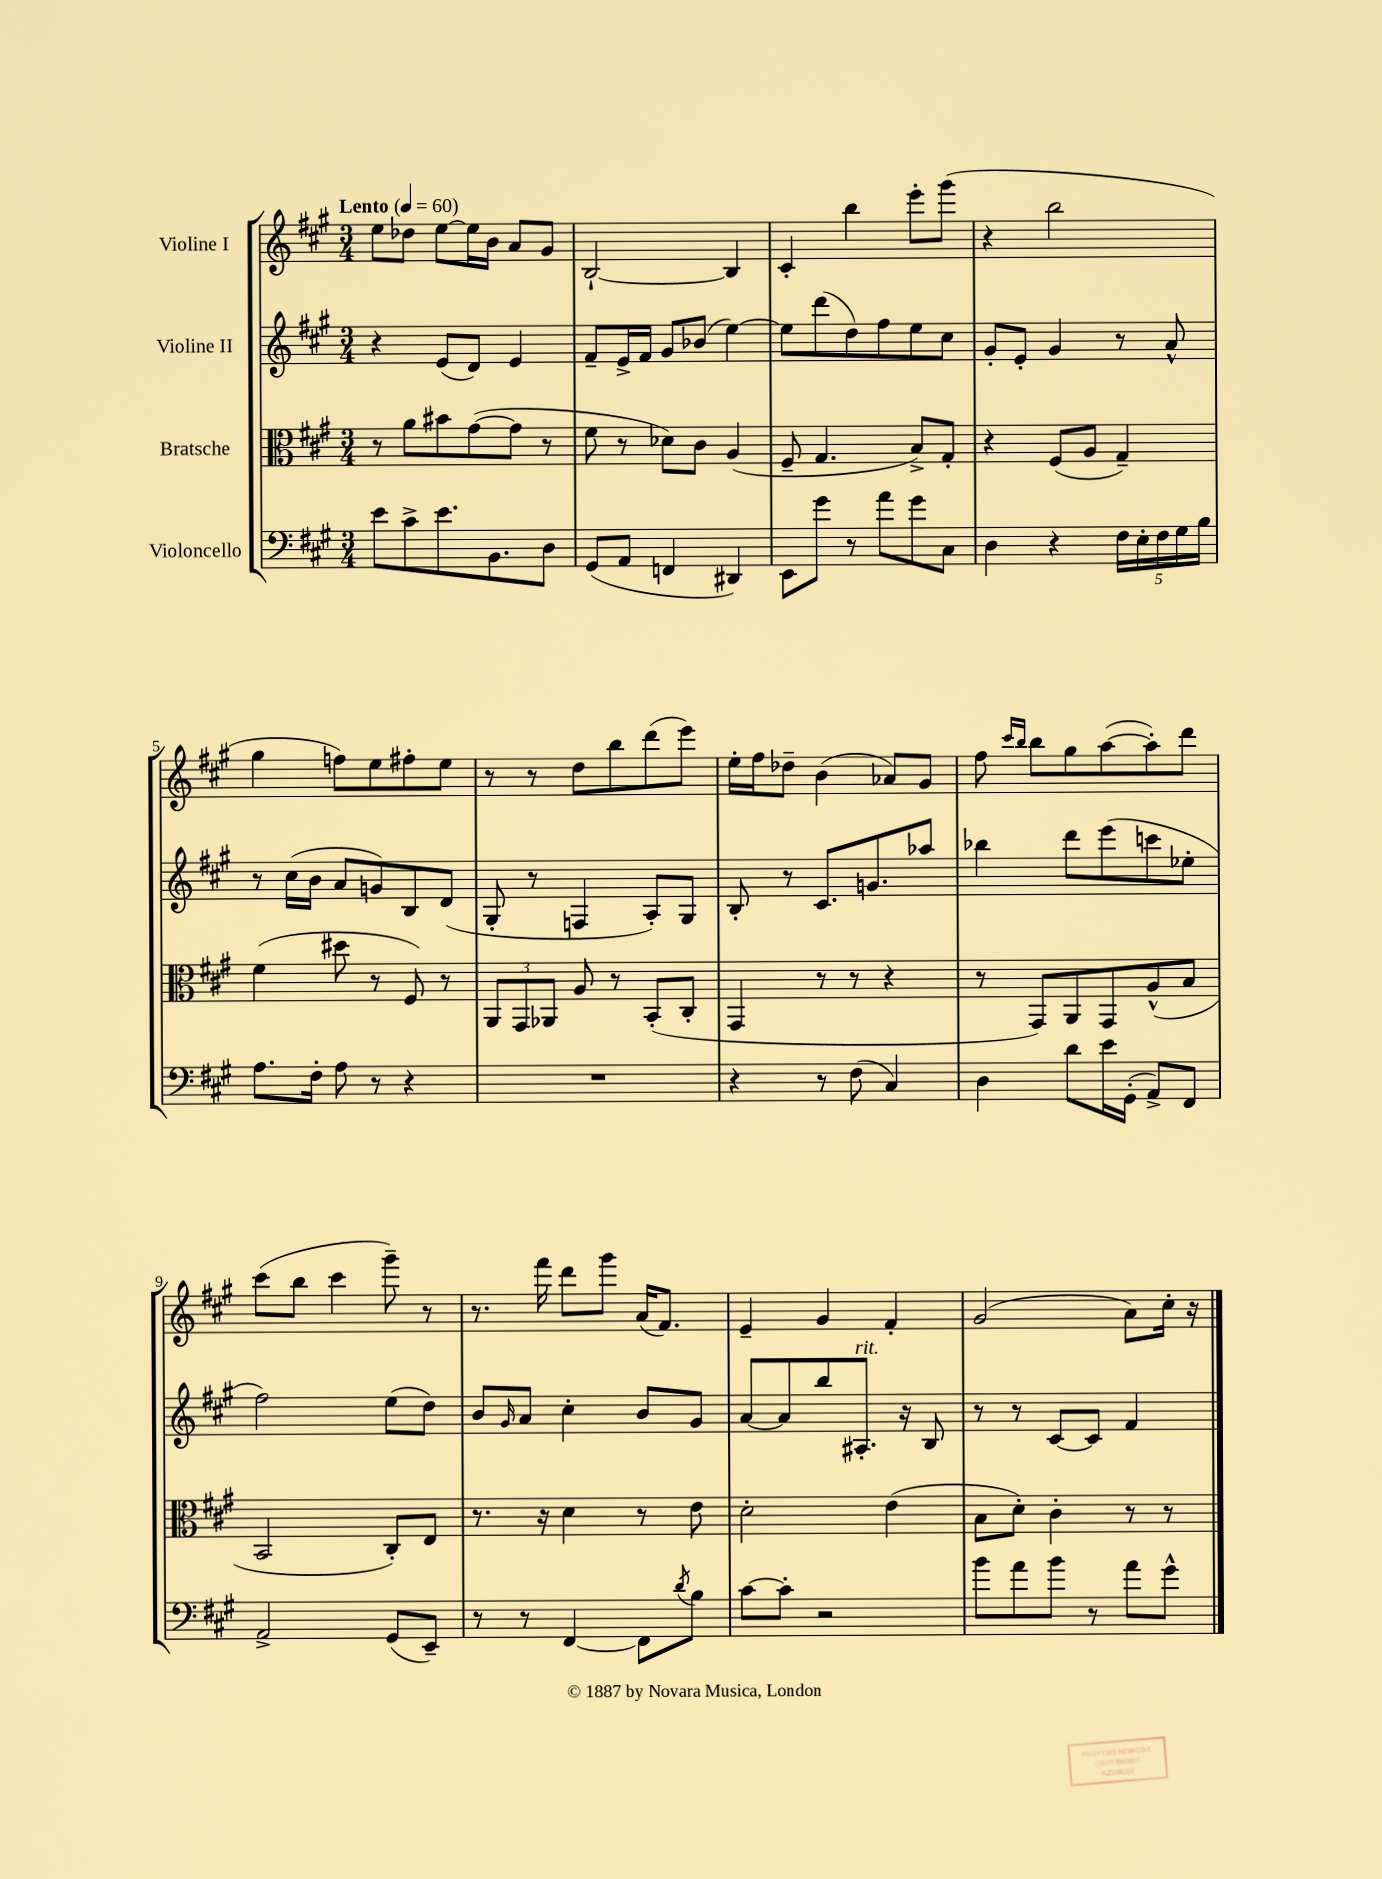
<<
\new StaffGroup <<
\new Staff = "s0" \with { instrumentName = "Violine I" } {
    \clef treble \key a \major \numericTimeSignature \time 3/4 \tempo "Lento" 4 = 60
    e''8 des''8 e''8~ e''16 b'16 a'8 gis'8 |
    b2~-! b4 |
    cis'4-. b''4 e'''8-. gis'''8( |
    r4 b''2 |
    gis''4 f''8) e''8 fis''8-. e''8 |
    r8 r8 d''8 b''8 d'''8( e'''8) |
    e''16-. fis''16 des''8-- b'4( aes'8) gis'8 |
    fis''8 \grace { cis'''16 b''16 } b''8 gis''8 a''8~( a''8-.) d'''8 |
    cis'''8( b''8 cis'''4 gis'''8--) r8 |
    r8. fis'''16 d'''8 gis'''8 a'16( fis'8.) |
    e'4-- gis'4 fis'4-. |
    gis'2( a'8) cis''16-. r16 \bar "|." |
}
\new Staff = "s1" \with { instrumentName = "Violine II" } {
    \clef treble \key a \major \numericTimeSignature \time 3/4
    r4 e'8( d'8) e'4 |
    fis'8-- e'16-> fis'16 gis'8 bes'8( e''4~) |
    e''8 d'''8( d''8) fis''8 e''8 cis''8 |
    gis'8-. e'8-. gis'4 r8 a'8-^ |
    r8 cis''16( b'16 a'8 g'8) b8 d'8( |
    gis8-. r8 f4 a8-.) gis8 |
    b8-. r8 cis'8. g'8. aes''8 |
    bes''4 d'''8 e'''8( c'''8 ees''8-. |
    fis''2) e''8( d''8) |
    b'8 \grace { gis'16 } a'8 cis''4-. b'8 gis'8 |
    a'8~ a'8 b''8 ais8.-.^\markup { \italic "rit." } r16 b8 |
    r8 r8 cis'8~ cis'8 fis'4 \bar "|." |
}
\new Staff = "s2" \with { instrumentName = "Bratsche" } {
    \clef alto \key a \major \numericTimeSignature \time 3/4
    r8 a'8 bis'8 gis'8~( gis'8 r8 |
    fis'8 r8 des'8) cis'8 a4( |
    fis8-- gis4. b8->) gis8-. |
    r4 fis8( a8 gis4--) |
    fis'4( dis''8 r8 fis8) r8 |
    \tuplet 3/2 { a,8 gis,8 aes,8 } a8 r8 b,8-.( cis8-. |
    gis,4 r8 r8 r4 |
    r8 gis,8) a,8 gis,8 a8-^( b8 |
    b,2 cis8-.) e8 |
    r8. r16 d'4 r8 e'8 |
    d'2-. e'4( |
    b8 d'8-.) cis'4-. r8 r8 \bar "|." |
}
\new Staff = "s3" \with { instrumentName = "Violoncello" } {
    \clef bass \key a \major \numericTimeSignature \time 3/4
    e'8 cis'8-> e'8. b,8. d8 |
    gis,8( a,8 f,4 dis,4) |
    e,8 gis'8 r8 a'8 gis'8 cis8 |
    d4 r4 \tuplet 5/4 { fis16 e16-. fis16 gis16 b16 } |
    a8. fis16-. a8 r8 r4 |
    R2. |
    r4 r8 fis8( cis4) |
    d4 d'8 e'16 gis,16-.( a,8->) fis,8 |
    a,2-> gis,8( e,8--) |
    r8 r8 fis,4~ fis,8 \acciaccatura { d'8 } b8 |
    cis'8~ cis'8-. r2 |
    b'8 a'8 b'8 r8 a'8 gis'8-^ \bar "|." |
}
>>
>>
